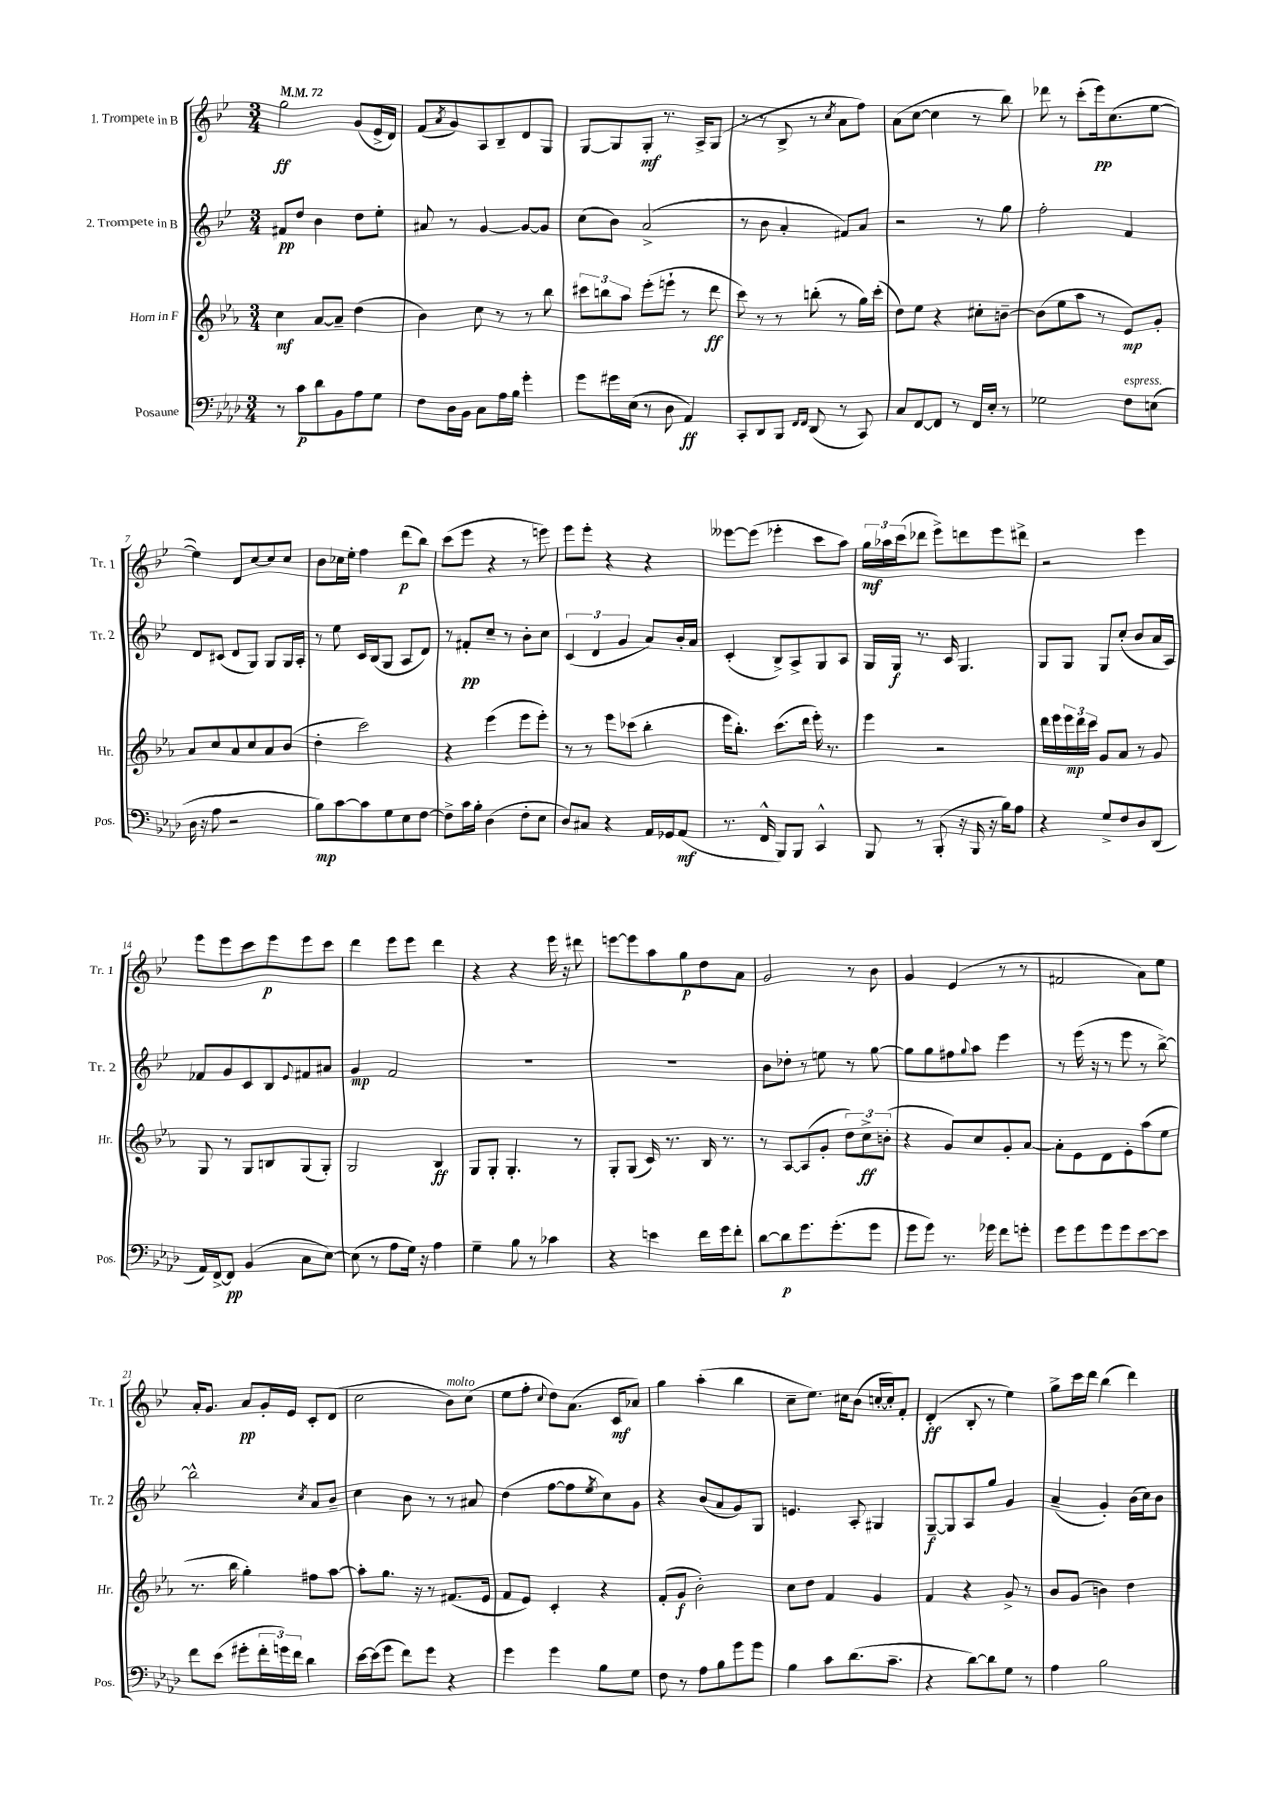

**kern	**dynam	**kern	**dynam	**kern	**dynam	**kern	**dynam
*part4	*part4	*part3	*part3	*part2	*part2	*part1	*part1
*staff4	*staff4	*staff3	*staff3	*staff2	*staff2	*staff1	*staff1
*I"Posaune	*	*I"Horn in F	*	*I"2. Trompete in B	*	*I"1. Trompete in B	*
*I'Pos.	*	*I'Hr.	*	*I'Tr. 2	*	*I'Tr. 1	*
*clefF4	*	*clefG2	*	*clefG2	*	*clefG2	*
*k[b-e-a-d-]	*	*k[b-e-a-]	*	*k[b-e-]	*	*k[b-e-]	*
*M3/4	*	*M3/4	*	*M3/4	*	*M3/4	*
*MM72	*	*MM72	*	*MM72	*	*MM72	*
=1	=1	=1	=1	=1	=1	=1	=1
8r	.	4cc\	mf	8f#X/L	pp	2gg\	ff
8c\L	p	.	.	8dd/J	.	.	.
8d-\	.	[8a-/L	.	4b-\	.	.	.
8BB-\	.	8a-~/J]	.	.	.	.	.
8A-\	.	(4dd\	.	8dd\L	.	(8g/L	.
8G\J	.	.	.	8ee-'\J	.	16e-^/L	.
.	.	.	.	.	.	16d/JJ)	.
=2	=2	=2	=2	=2	=2	=2	=2
8F\L	.	4b-\)	.	8a#X/	.	(8f/L	.
.	.	.	.	.	.	8qa/	.
16D-\L	.	.	.	8r	.	8g/)	.
16BB-\JJ	.	.	.	.	.	.	.
8C\L	.	8cc\	.	[4g/	.	8A/	.
16A-\L	.	8r	.	.	.	8B-~/	.
16B-\JJ	.	.	.	.	.	.	.
4g'\	.	8r	.	8g/L_	.	8d/	.
.	.	8bb-\	.	8g/J]	.	8G/J	.
=3	=3	=3	=3	=3	=3	=3	=3
8g\L	.	12ccc#X\L	.	(8cc\L	.	[8G/L	.
.	.	12bbn\	.	.	.	.	.
16g#X\L	.	.	.	8b-\J)	.	8G/]	.
.	.	12aa-\J	.	.	.	.	.
(16E-\JJ	.	.	.	.	.	.	.
8r	.	(8eee-'\L	.	(2a^/	.	8G'/J	mf
8D-\	.	8eeen`\J	.	.	.	8.r	.
4AA-/)	ff	8r	.	.	.	.	.
.	.	.	.	.	.	16A^/KL	.
.	.	8ddd\	ff	.	.	(8G/J	.
=4	=4	=4	=4	=4	=4	=4	=4
8CC'/L	.	8ccc\)	.	8r	.	8r	.
8DD-/	.	8r	.	8b-\	.	8r	.
8BBB-/J	.	8r	.	4a'/	.	8B-^/	.
16qqFF/LL	.	.	.	.	.	.	.
16qqFF/JJ	.	.	.	.	.	.	.
(8DD-/	.	(8bbn'\	.	.	.	8r	.
.	.	.	.	.	.	8qcc/	.
8r	.	8r	.	8f#X/L)	.	8a\L	.
8CC/)	.	16gg\LL)	.	8a/J	.	8ff\J)	.
.	.	(16ccc'\JJ	.	.	.	.	.
=5	=5	=5	=5	=5	=5	=5	=5
8C/L	.	8dd\L)	.	2r	.	(8a\L	.
[8FF/	.	8ee-\J	.	.	.	[8cc\J	.
8FF/J]	.	4r	.	.	.	4cc\]	.
8r	.	.	.	.	.	.	.
16FF/LL	.	8cc#X'\L	.	8r	.	8r	.
16E-'/JJ	.	.	.	.	.	.	.
8r	.	[8bn~\J	.	8gg\	.	8bb-\)	.
=6	=6	=6	=6	=6	=6	=6	=6
2G-X\	.	(8b\L]	.	2ff'\	.	8ddd-X\	.
.	.	8ee-\	.	.	.	8r	.
.	.	8aa-\J	.	.	.	(8ccc'\L	.
.	.	8r	.	.	.	16eee-\k)	pp
.	.	.	.	.	.	(8.cc\	.
!LO:TX:a:i:t=espress.	!	!	!	!	!	!	!
8F\L	.	8e-/L)	mp	4f/	.	.	.
(8En\J	.	8g'/J	.	.	.	[8ee-\J	.
!!LO:LB:g=z
=7	=7	=7	=7	=7	=7	=7	=7
16D-\	.	8a-/L	.	8d/L	.	4ee-\])	.
16r	.	.	.	.	.	.	.
8A-\	.	8cc/	.	(8c#X/J	.	.	.
2r	.	8a-/	.	8d/L	.	8d/L	.
.	.	8cc/	.	8G/J)	.	[8cc/	.
.	.	8a-/	.	8G/L	.	8cc/]	.
.	.	(8b-/J	.	16G/L	.	8cc/J	.
.	.	.	.	16A'/JJ	.	.	.
=8	=8	=8	=8	=8	=8	=8	=8
8B-\L)	mp	4dd'\	.	8r	.	8b-\L	.
[8c\	.	.	.	8ee-\	.	16cc-X\L	.
.	.	.	.	.	.	16ee-'\JJ	.
8c\]	.	2ccc\)	.	16c/LL	.	4ff\	.
.	.	.	.	(16B-/J	.	.	.
8G\	.	.	.	8G/J	.	.	.
8E-\	.	.	.	8A/L	.	(8ddd\L	p
[8F\J	.	.	.	8d/J)	.	8bb-\J)	.
=9	=9	=9	=9	=9	=9	=9	=9
8F^\L]	.	4r	.	8r	.	(8ccc\L	.
16c\L	.	.	.	8f#X'/L	pp	8eee-\J	.
16B-'\JJ	.	.	.	.	.	.	.
(4D-\	.	(4eee-\	.	8cc~/J	.	4r	.
.	.	.	.	8r	.	.	.
8F'\L	.	8eee-\L	.	8b-'\L	.	8r	.
8E-\J	.	8eee-'\J)	.	8cc\J	.	8eeen\)	.
=10	=10	=10	=10	=10	=10	=10	=10
8D-/L)	.	8r	.	(6c/	.	8eee-\L	.
8C#X/J	.	8r	.	.	.	8eee-'\J	.
.	.	.	.	6d/	.	.	.
4r	.	8eee-\L	.	.	.	4r	.
.	.	.	.	6g/	.	.	.
.	.	(8ccc-X\J	.	.	.	.	.
16AA-/LL	.	4bb-'\	.	8a/L)	.	4r	.
16GG-X/J	.	.	.	.	.	.	.
(8AA-/J	mf	.	.	16b-'/L	.	.	.
.	.	.	.	16a/JJ	.	.	.
=11	=11	=11	=11	=11	=11	=11	=11
8.r	.	16eee-\KL	.	(4c'/	.	[8eee--X\L	.
.	.	8.bb-'\J)	.	.	.	.	.
.	.	.	.	.	.	(8eee--\J]	.
16FF^^/	.	.	.	.	.	.	.
8BBB-/L)	.	(8.ccc\L	.	8B-^/L)	.	4eee-X'\	.
8BBB-/J	.	.	.	8A^/	.	.	.
.	.	16ddd\Jk	.	.	.	.	.
4CC^^/	.	16eee-'\)	.	8G/	.	8ccc\L	.
.	.	8.r	.	.	.	.	.
.	.	.	.	8A/J	.	8aa\J)	.
=12	=12	=12	=12	=12	=12	=12	=12
8BBB-/	.	4eee-\	.	16G/LL	.	24gg\LL	mf
.	.	.	.	.	.	24aa-X\	.
.	.	.	.	16G/JJ	f	.	.
.	.	.	.	.	.	(24ccc\J	.
8r	.	.	.	8.r	.	8ddd-X\J	.
(8BBB-'/	.	2r	.	.	.	8eee-^\L)	.
.	.	.	.	16c/	.	.	.
16r	.	.	.	4.G/	.	8dddn\	.
16BBB-/	.	.	.	.	.	.	.
16r	.	.	.	.	.	8eee-\	.
16B-\KL)	.	.	.	.	.	.	.
8A-\J	.	.	.	.	.	8ddd#X^\J	.
=13	=13	=13	=13	=13	=13	=13	=13
4r	.	16ddd\LL	.	8G/L	.	2r	.
.	.	16eee-\	.	.	.	.	.
.	.	24eee-\	mp	8G/J	.	.	.
.	.	24ddd\	.	.	.	.	.
.	.	24ccc\JJ	.	.	.	.	.
8G^/L	.	8g/L	.	8G/L	.	.	.
8F/	.	8a-/J	.	(8cc'/J	.	.	.
8D-/	.	8r	.	8b-/L	.	4eee-\	.
(8DD-/J	.	8g/	.	16a/L	.	.	.
.	.	.	.	16A/JJ)	.	.	.
!!LO:LB:g=z
=14	=14	=14	=14	=14	=14	=14	=14
16AA-/LL)	.	8G/	.	8f-X/L	.	8eee-\L	.
[16FF^/J	.	.	.	.	.	.	.
8FF/J]	pp	8r	.	8g/	.	8eee-\	.
(4BB-/	.	8G/L	.	8c/	.	8ccc\	.
.	.	8Bn/	.	8B-/	.	8eee-\	p
.	.	.	.	8qqe-/	.	.	.
8C\L	.	(8G/	.	8f#X/	.	8eee-\	.
[8E-\J)	.	8G'/J)	.	8a#X/J	.	8ccc\J	.
=15	=15	=15	=15	=15	=15	=15	=15
(8E-\]	.	2G/	.	4g/	mp	4ddd\	.
8r	.	.	.	.	.	.	.
8A-\L	.	.	.	2f/	.	8eee-\L	.
16G\Jk)	.	.	.	.	.	8eee-\J	.
16r	.	.	.	.	.	.	.
4A-\	.	4B-/	ff	.	.	4ddd\	.
=16	=16	=16	=16	=16	=16	=16	=16
4G~\	.	8G/L	.	2.r	.	4r	.
.	.	8G'/J	.	.	.	.	.
8B-\	.	4.G'/	.	.	.	4r	.
8r	.	.	.	.	.	.	.
4c-X\	.	.	.	.	.	16eee-\	.
.	.	.	.	.	.	16r	.
.	.	8r	.	.	.	8ddd#X\	.
=17	=17	=17	=17	=17	=17	=17	=17
4r	.	8G'/L	.	2.r	.	[8eeen\L	.
.	.	(8G/J	.	.	.	8eee\]	.
4en\	.	16c/)	.	.	.	8aa\	.
.	.	8.r	.	.	.	.	.
.	.	.	.	.	.	8gg\	p
16f\LL	.	16B-/	.	.	.	8dd\	.
16g\J	.	8.r	.	.	.	.	.
8f'\J	.	.	.	.	.	8a\J	.
=18	=18	=18	=18	=18	=18	=18	=18
[8d-\L	.	8r	.	8b-\L	.	2g/	.
8d-\]	p	[8A-/L	.	8dd-X'\J	.	.	.
8.g\	.	(8A-/]	.	8r	.	.	.
.	.	8g'/J	.	8een\	.	.	.
(8.g'\	.	.	.	.	.	.	.
.	.	12dd\L)	.	8r	.	8r	.
.	.	12cc^\	ff	.	.	.	.
8g\J	.	.	.	[8gg\	.	8b-\	.
.	.	(12bn'\J	.	.	.	.	.
=19	=19	=19	=19	=19	=19	=19	=19
8g\L	.	4r	.	8gg\L]	.	4g/	.
8g\J)	.	.	.	8gg\	.	.	.
8.r	.	8g/L)	.	8ff#X\	.	(4e-/	.
.	.	.	.	8qqgg/	.	.	.
.	.	8cc/	.	8aa\J	.	.	.
16g-X\	.	.	.	.	.	.	.
8f\L	.	8g'/	.	4eee-\	.	8r	.
8gn'\J	.	[8a-/J	.	.	.	8r	.
=20	=20	=20	=20	=20	=20	=20	=20
8g\L	.	8a-'\L]	.	8r	.	2f#X/	.
8g\	.	8e-\	.	(16eee-\	.	.	.
.	.	.	.	16r	.	.	.
8g\	.	8d\	.	8r	.	.	.
8g\	.	8e-'\	.	8eee-\	.	.	.
[8e-\	.	(8aa-\	.	8r	.	8a\L)	.
8e-\J]	.	8ee-\J	.	[8bb-^\)	.	8ee-\J	.
!!LO:LB:g=z
=21	=21	=21	=21	=21	=21	=21	=21
8f\L	.	8.r	.	2bb-^^\]	.	16a'/KL	.
.	.	.	.	.	.	8.g/J	.
(8e-\J	.	.	.	.	.	.	.
.	.	16bb-\	.	.	.	.	.
8g#X'\L	.	4gg'\)	.	.	.	8a/L	pp
24f'\L	.	.	.	.	.	16g'/L	.
24gn\)	.	.	.	.	.	.	.
.	.	.	.	.	.	16e-/JJ	.
24f\JJ	.	.	.	.	.	.	.
.	.	.	.	8qcc/	.	.	.
4d-\	.	8ff#X\L	.	8a/L	.	8c'/L	.
.	.	[8aa-\J	.	8b-~/J	.	(8d/J	.
=22	=22	=22	=22	=22	=22	=22	=22
[16e-\LL	.	8aa-'\L]	.	4cc\	.	2cc\	.
(16e-\J]	.	.	.	.	.	.	.
8g\J	.	8.gg\J	.	.	.	.	.
8f\L)	.	.	.	8b-\	.	.	.
.	.	16r	.	.	.	.	.
8g\J	.	8r	.	8r	.	.	.
!	!	!	!	!	!	!LO:TX:a:i:t=molto	!
4r	.	(8.f#X/L	.	8r	.	8b-\L)	.
.	.	.	.	8a#X/	.	(8cc\J	.
.	.	16e-/Jk	.	.	.	.	.
=23	=23	=23	=23	=23	=23	=23	=23
4g\	.	8f/L	.	(4dd\	.	8ee-\L	.
.	.	8e-/J)	.	.	.	8ff'\J	.
.	.	.	.	.	.	8qqcc/	.
4g\	.	4c'/	.	[8ff\L	.	8dd\L)	.
.	.	.	.	8ff\]	.	(8.a\J	.
.	.	.	.	8qee-/	.	.	.
8B-\L	.	4r	.	8cc\)	.	.	.
.	.	.	.	.	.	16c/KL	mf
8G\J	.	.	.	8g\J	.	8a-X/J)	.
=24	=24	=24	=24	=24	=24	=24	=24
8F\	.	(8f'/L	.	4r	.	4gg\	.
8r	.	8g/J	f	.	.	.	.
8A-\L	.	2b-'\)	.	(8b-/L	.	(4aa'\	.
8B-\	.	.	.	8a/	.	.	.
8g\	.	.	.	8g/)	.	4bb-\	.
8g\J	.	.	.	8G/J	.	.	.
=25	=25	=25	=25	=25	=25	=25	=25
4B-\	.	8cc\L	.	4.en/	.	8cc~\L	.
.	.	8dd\J	.	.	.	8.ee-\J)	.
8c\L	.	4f/	.	.	.	.	.
.	.	.	.	.	.	16cc#X\KL	.
(8.d-\	.	.	.	8A'/	.	(8b-\J	.
.	.	4g/	.	4G#X/	.	[16ccn'/LL	.
8.c~\J	.	.	.	.	.	16cc'/J])	.
.	.	.	.	.	.	8f'/J	.
=26	=26	=26	=26	=26	=26	=26	=26
4r	.	4f/	.	[8G~/L	f	(4d'/	ff
.	.	.	.	8G/]	.	.	.
[8d-\L)	.	4r	.	8A/	.	8B-'/	.
8d-\]	.	.	.	8gg/J	.	8r	.
8G\J	.	8g^/	.	4g/	.	4ee-\)	.
8r	.	8r	.	.	.	.	.
=27	=27	=27	=27	=27	=27	=27	=27
4A-\	.	8b-/L	.	(4a~/	.	8gg^\L	.
.	.	(8g/J	.	.	.	16ccc\L	.
.	.	.	.	.	.	16ddd\JJ	.
2B-\	.	4bn\)	.	4g'/)	.	(4bb-\	.
.	.	4dd\	.	(16b-\LL	.	4ddd\)	.
.	.	.	.	16cc\J)	.	.	.
.	.	.	.	8b-\J	.	.	.
==	==	==	==	==	==	==	==
*-	*-	*-	*-	*-	*-	*-	*-
